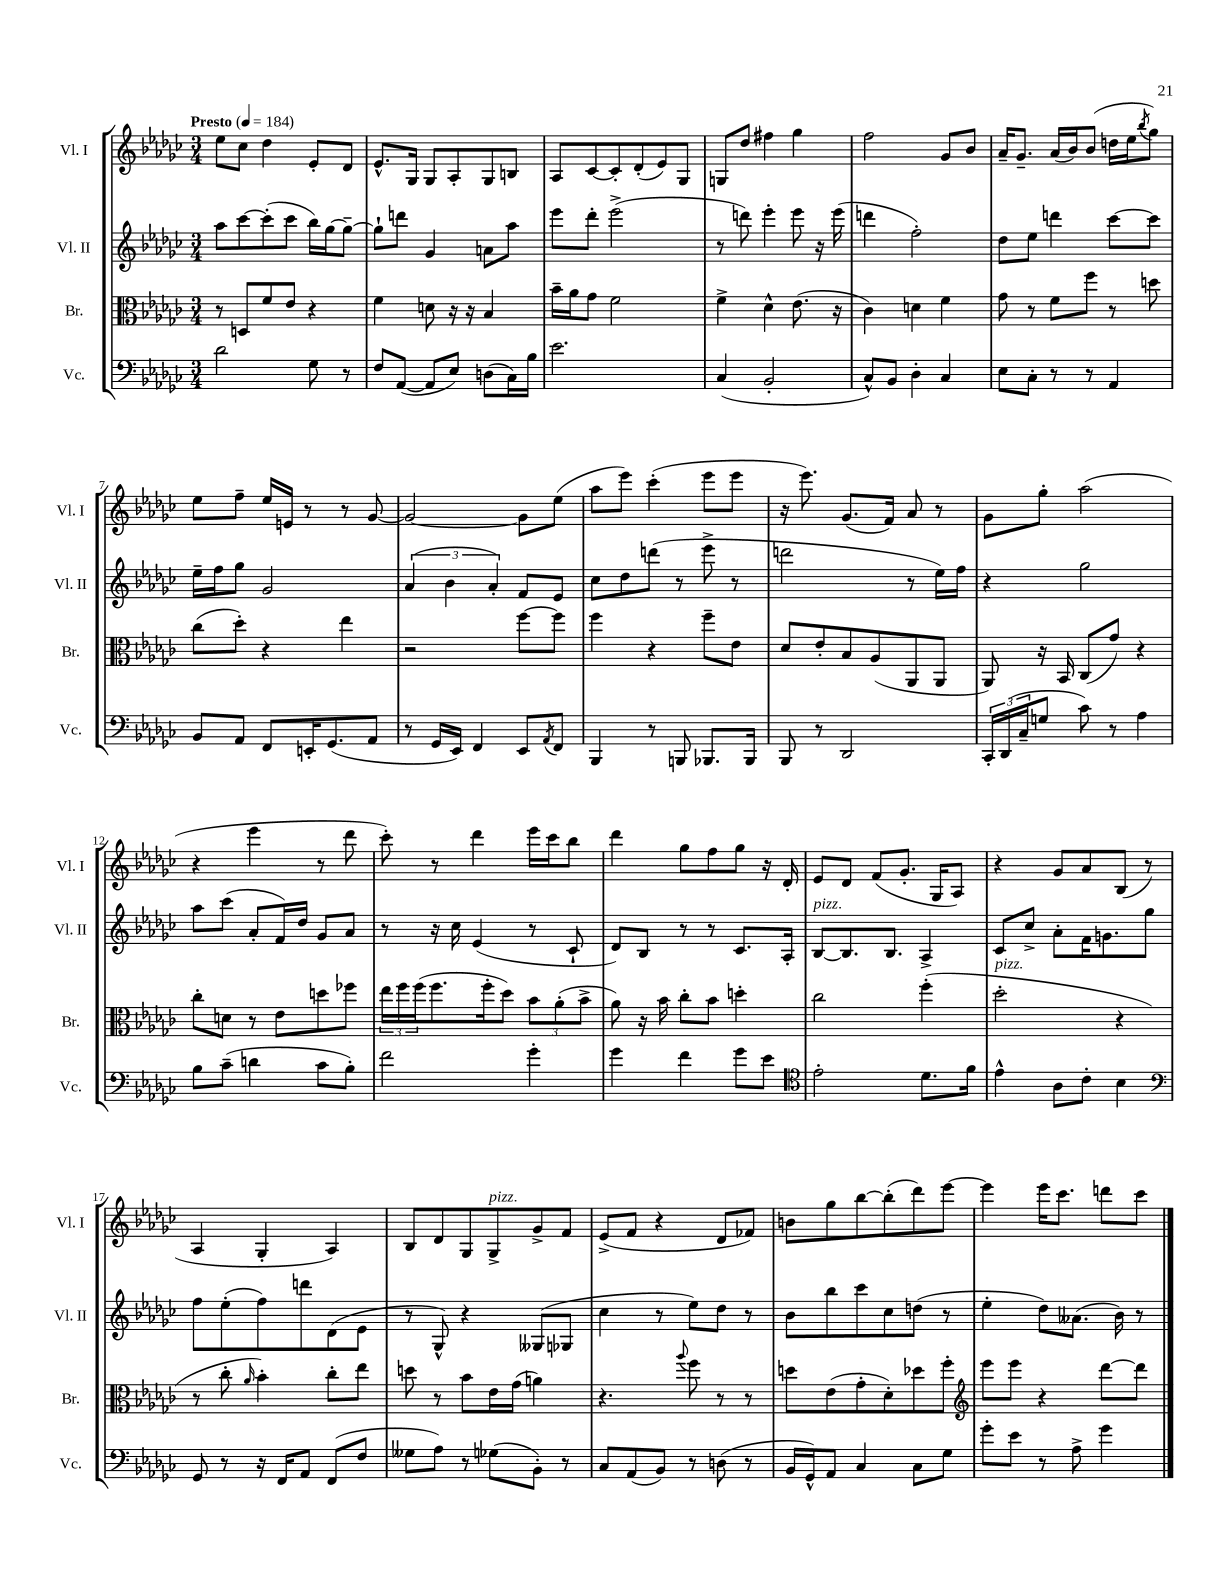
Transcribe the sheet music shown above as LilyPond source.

<<
\new StaffGroup <<
\new Staff = "s0" \with { instrumentName = "Vl. I" shortInstrumentName = "Vl. I" } {
    \clef treble \key ges \major \numericTimeSignature \time 3/4 \tempo "Presto" 4 = 184
    ees''8 ces''8 des''4 ees'8-. des'8 |
    ees'8.-^ ges16 ges8 aes8-. ges8 b8 |
    aes8 ces'8~ ces'8-. des'8-.( ees'8) ges8 |
    g8 des''8 fis''4 ges''4 |
    f''2 ges'8 bes'8 |
    aes'16-- ges'8.-- aes'16( bes'16) bes'8( d''16 ees''16 \acciaccatura { bes''8 } ges''8) |
    ees''8 f''8-- ees''16 e'16 r8 r8 ges'8~ |
    ges'2~ ges'8 ees''8( |
    aes''8 ees'''8) ces'''4-.( ees'''8 ees'''8 |
    r16 ees'''8.) ges'8.( f'16) aes'8 r8 |
    ges'8 ges''8-. aes''2( |
    r4 ees'''4 r8 des'''8 |
    ces'''8-.) r8 des'''4 ees'''16 ces'''16 bes''8 |
    des'''4 ges''8 f''8 ges''8 r16 des'16-. |
    ees'8 des'8 f'8( ges'8.-. ges16 aes8) |
    r4 ges'8 aes'8 bes8( r8 |
    aes4 ges4-. aes4) |
    bes8 des'8 ges8 ges8->^\markup { \italic "pizz." } ges'8-> f'8 |
    ees'8->( f'8 r4 des'8 fes'8) |
    b'8 ges''8 bes''8~ bes''8-.( des'''8) ees'''8~ |
    ees'''4 ees'''16 ces'''8. d'''8 ces'''8 \bar "|." |
}
\new Staff = "s1" \with { instrumentName = "Vl. II" shortInstrumentName = "Vl. II" } {
    \clef treble \key ges \major \numericTimeSignature \time 3/4
    aes''8 ces'''8~ ces'''8-.( ces'''8 bes''16) ges''16~ ges''8~-- |
    ges''8-! d'''8 ges'4 a'8 aes''8 |
    ees'''8 des'''8-. ees'''2->( |
    r8 d'''8) ees'''4-. ees'''8 r16 ees'''16( |
    d'''4 f''2-.) |
    des''8 ees''8 d'''4 ces'''8~ ces'''8 |
    ees''16-- f''16 ges''8 ges'2 |
    \tuplet 3/2 { aes'4( bes'4 aes'4-.) } f'8 ees'8 |
    ces''8 des''8 d'''8( r8 ees'''8-> r8 |
    d'''2 r8 ees''16) f''16 |
    r4 ges''2 |
    aes''8 ces'''8( aes'8-. f'16) des''16 ges'8 aes'8 |
    r8 r16 ces''16 ees'4( r8 ces'8-! |
    des'8) bes8 r8 r8 ces'8. aes16-. |
    bes8~^\markup { \italic "pizz." } bes8. bes8. aes4-> |
    ces'8 ces''8-> aes'8-. f'16 g'8. ges''8 |
    f''8 ees''8-.( f''8) d'''8 des'8( ees'8 |
    r8 ges8-^) r4 geses8( ges8 |
    ces''4 r8 ees''8) des''8 r8 |
    bes'8 bes''8 ces'''8 ces''8 d''8( r8 |
    ees''4-. des''8) aeses'8.( bes'16) r8 \bar "|." |
}
\new Staff = "s2" \with { instrumentName = "Br." shortInstrumentName = "Br." } {
    \clef alto \key ges \major \numericTimeSignature \time 3/4
    r8 d8 f'8 ees'8 r4 |
    f'4 d'8 r16 r16 bes4 |
    bes'16-- aes'16 ges'8 f'2 |
    f'4-> des'4-^ ees'8.( r16 |
    ces'4) d'4 f'4 |
    ges'8 r8 f'8 f''8 r8 d''8 |
    ces''8( des''8-.) r4 ees''4 |
    r2 f''8~ f''8 |
    f''4 r4 f''8-- ees'8 |
    des'8 ees'8-. bes8 aes8( aes,8 aes,8 |
    aes,8) r16 bes,16 ces8( ges'8) r4 |
    ces''8-. d'8 r8 ees'8 d''8 fes''8 |
    \tuplet 3/2 { ees''16 f''16 f''16( } f''8. f''16-. des''8) \tuplet 3/2 { bes'8 aes'8-.( bes'8-> } |
    aes'8) r16 bes'16 ces''8-. bes'8 d''4-. |
    ces''2 f''4-.( |
    des''2-.^\markup { \italic "pizz." } r4 |
    r8 ces''8-. \grace { aes'16 } bes'4-.) ces''8-. ees''8 |
    d''8 r8 bes'8 ees'16 ges'16( a'4) |
    r4. \appoggiatura { aes''8 } f''8 r8 r8 |
    d''8 ees'8( ges'8-. des'8-.) des''8 f''8-. |
    \clef treble ees'''8 ees'''8 r4 des'''8~ des'''8 \bar "|." |
}
\new Staff = "s3" \with { instrumentName = "Vc." shortInstrumentName = "Vc." } {
    \clef bass \key ges \major \numericTimeSignature \time 3/4
    des'2 ges8 r8 |
    f8 aes,8~( aes,8 ees8) d8( ces16) bes16 |
    ees'2. |
    ces4( bes,2-. |
    ces8-^) bes,8 des4-. ces4 |
    ees8 ces8-. r8 r8 aes,4 |
    bes,8 aes,8 f,8 e,16-. ges,8.( aes,8 |
    r8 ges,16 ees,16) f,4 ees,8 \acciaccatura { aes,8 } f,8 |
    bes,,4 r8 b,,8 bes,,8. bes,,16 |
    bes,,8 r8 des,2 |
    \tuplet 3/2 { ces,16-. des,16( ces16-- } g8 ces'8) r8 aes4 |
    bes8 ces'8--( d'4 ces'8 bes8-.) |
    f'2 ges'4-. |
    ges'4 f'4 ges'8 ees'8 |
    \clef tenor ees'2-. des'8. f'16 |
    ees'4-^ aes8 ces'8-. bes4 |
    \clef bass ges,8 r8 r16 f,16 aes,8 f,8( f8 |
    geses8 aes8) r8 ges8( bes,8-.) r8 |
    ces8 aes,8( bes,8) r8 d8( r8 |
    bes,16 ges,16-^) aes,8 ces4 ces8 ges8 |
    ges'8-. ees'8 r8 aes8-> ges'4 \bar "|." |
}
>>
>>
